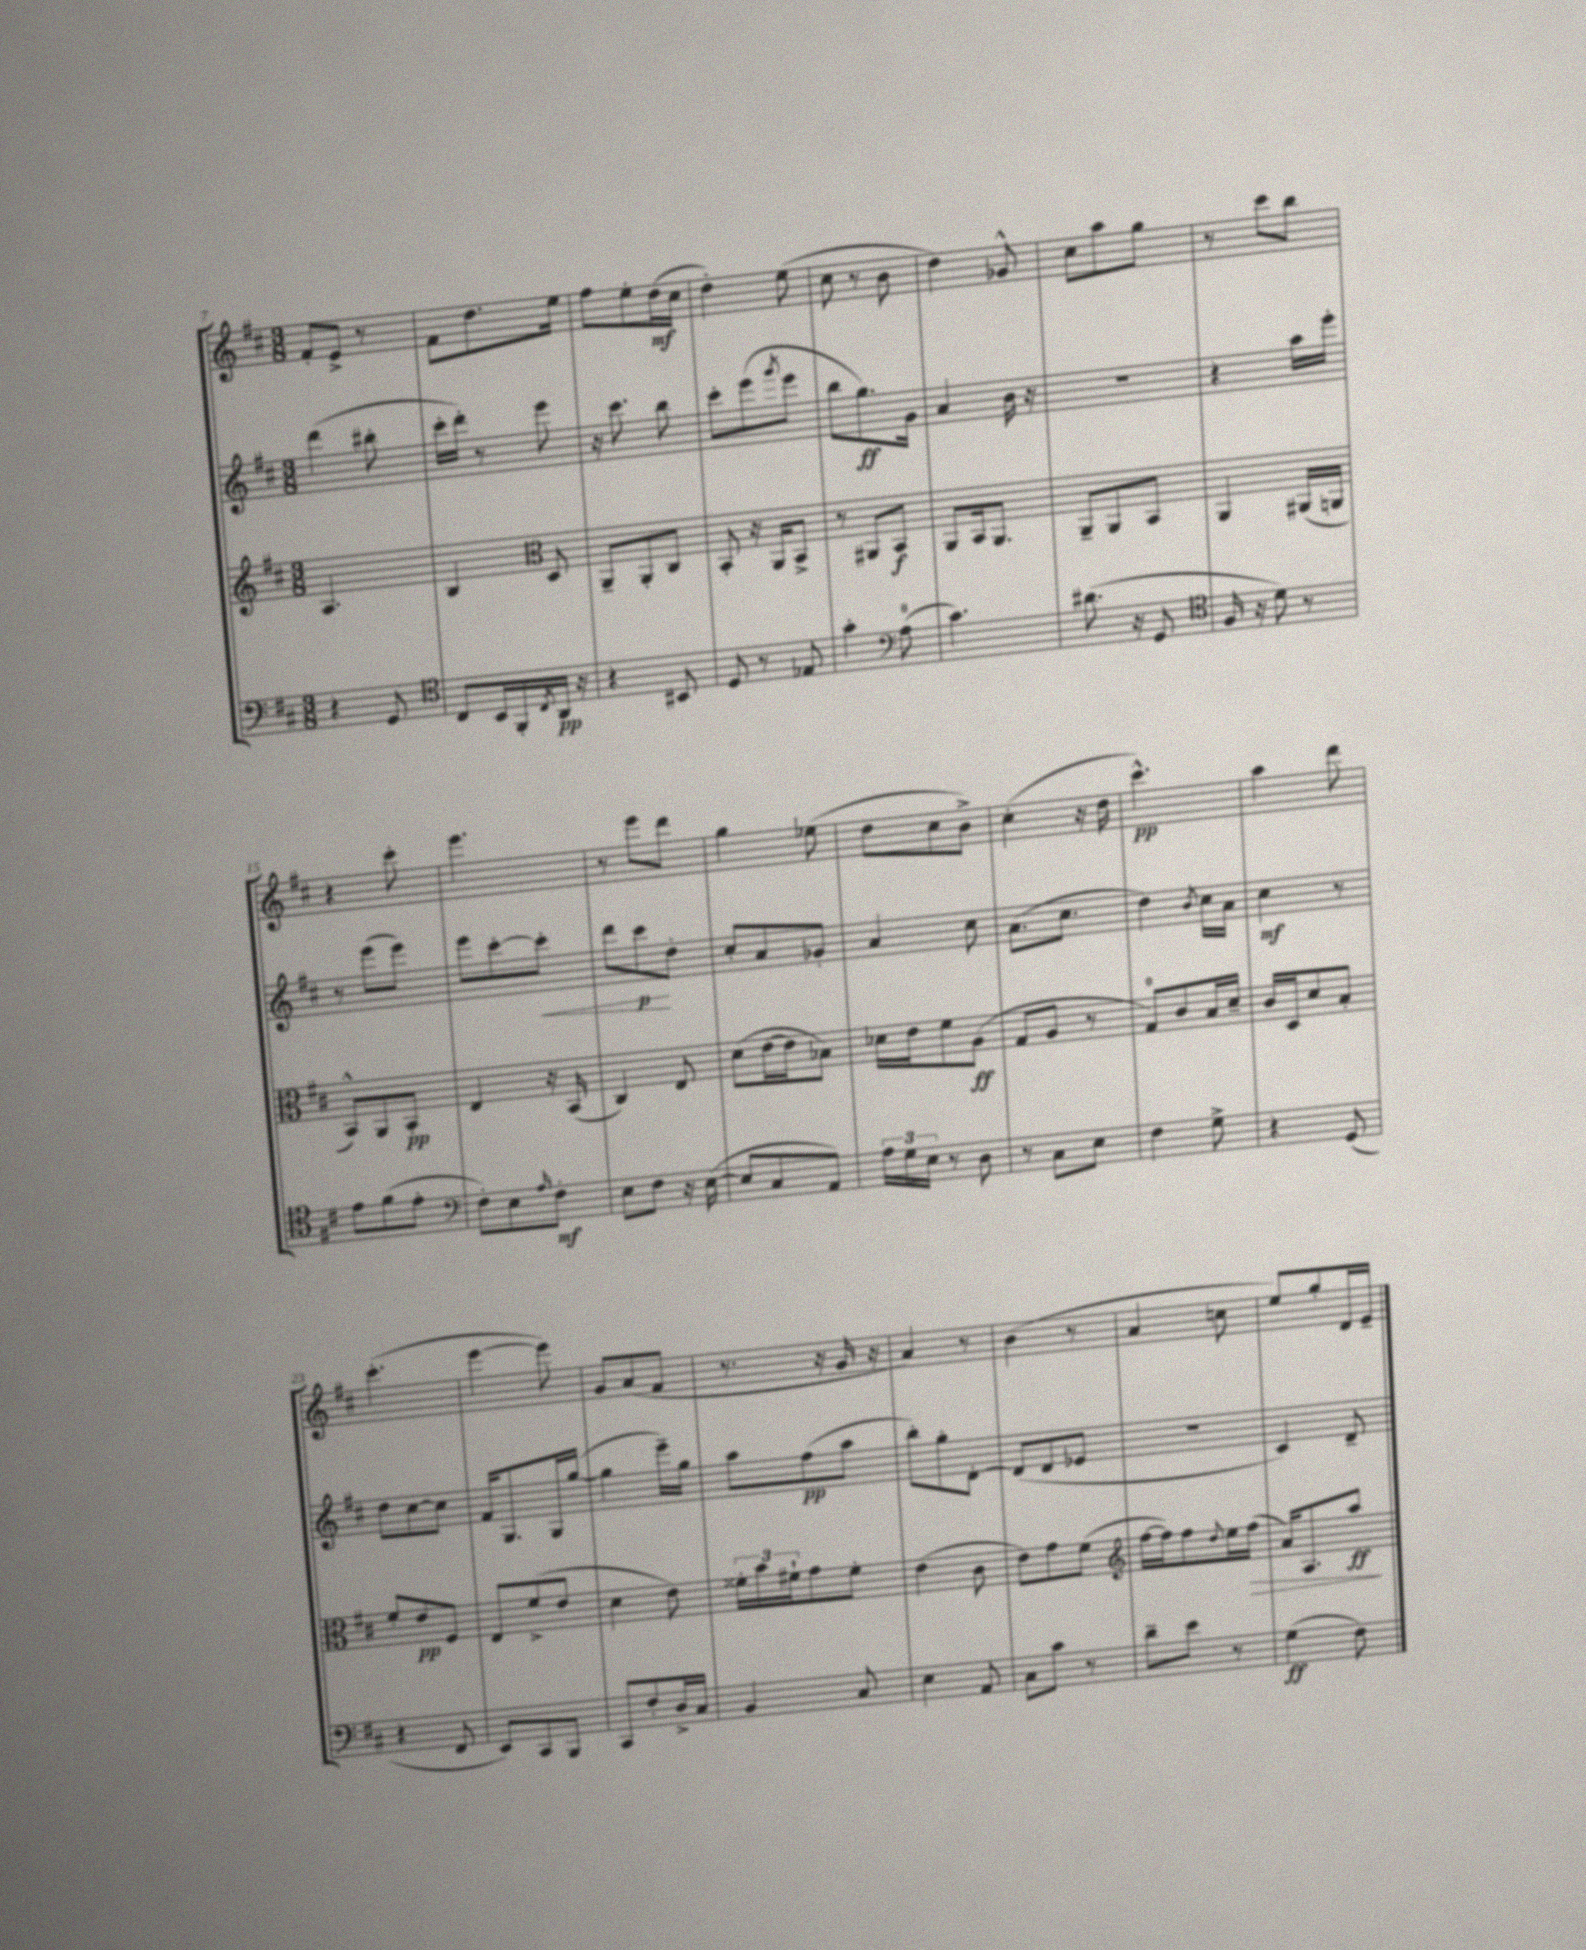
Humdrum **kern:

**kern	**kern	**kern	**kern
*staff4	*staff3	*staff2	*staff1
*clefF4	*clefG2	*clefG2	*clefG2
*k[f#c#]	*k[f#c#]	*k[f#c#]	*k[f#c#]
*M3/8	*M3/8	*M3/8	*M3/8
4r	4.A	(4ddd	8f#'
.	.	.	8e^
8GG	.	8bb#'	8r
=	=	=	=
*clefC4	*	*	*
8C#	4B	16ccc#'	8f#
.	.	16ddd')	.
16BB	.	8r	8.dd
16FF#'	.	.	.
*	*clefC3	*	*
8qC#	.	.	.
16AA	8D	8eee	.
16r	.	.	16ee
=	=	=	=
4r	8AA~	16r	8ff#
.	.	8.ccc#	.
.	8AA'	.	8ee'
8BB#	8C#	8bb	(16dd
.	.	.	16cc#
=	=	=	=
8D	8BB'	8ccc#'	4dd')
8r	16r	(8eee	.
.	16AA	.	.
.	.	8qggg	.
8E-	8BB^	8eee	(8ee
=	=	=	=
4g'	8r	8bb	8cc#
.	8AA#	8.gg)	8r
*clefF4	*	*	*
(8A	8BB	.	8b
.	.	16g	.
=	=	=	=
4.c#)	8AA	4a	4dd)
.	16BB	.	.
.	8.AA	.	.
.	.	16b	8g-^^
.	.	16r	.
=	=	=	=
(8.d#	8AA~	4.r	8cc#
.	8AA	.	8aa
16r	.	.	.
8GG	8BB	.	8gg
=	=	=	=
*clefC4	*	*	*
16F#	4AA	4r	8r
16r	.	.	.
8d)	.	.	8ccc#
8r	(16AA#	16aa	8bb
.	16AA	16eee'	.
=	=	=	=
8e	8BB^^)	8r	4r
(8f#	8AA	(8eee	.
8e'	8BB'	8eee)	8ccc#'
=	=	=	=
*clefF4	*	*	*
8F#')	4E	8eee	4.eee
8E	.	[8ccc#'	.
16qqA	.	.	.
8F#'	16r	8ccc#']	.
.	(16BB	.	.
=	=	=	=
8E	4C#)	8ddd	8r
8F#	.	8ccc#	8eee
16r	8E	8dd'	8ddd
([16E	.	.	.
=	=	=	=
8E]	(8d	8cc#'	4gg
8C#	[16e	8a	.
.	16e]	.	.
8AA)	8B-)	8g-'	(8ee-
=	=	=	=
24A	16d-	4a	8dd
24G	.	.	.
.	16e	.	.
24E	.	.	.
8r	8f#	.	8cc#
8D	(8A	8cc#	8b^)
=	=	=	=
8r	8G	(8.a	(4cc#'
8C#	8A	.	.
.	.	8.cc#	.
8E	8r	.	16r
.	.	.	16dd
=	=	=	=
4F#	8G)	4dd)	4.ccc#^^)
.	8c#	.	.
.	.	8qb	.
8G^	16B	16cc#	.
.	16d~	16a	.
=	=	=	=
4r	16c#	4cc#	4aa
.	16D	.	.
.	8d	.	.
(8GG	8B'	8r	8ddd
=	=	=	=
4r	8f#'	8dd	(4.ccc#'
.	8e	[8cc#	.
8FF#	8F#	8cc#]	.
=	=	=	=
8EE)	8E	16f#	[4eee
.	.	8.G	.
8CC#	(8f#^	.	.
8BBB	8e	16G	8eee])
.	.	([16gg	.
=	=	=	=
8CC#	4d	4gg]	8g
8F#'	.	.	(8a
16D^	8e)	16eee~)	8f#
16C#	.	16gg	.
=	=	=	=
4BB	24f##'	8aa	8.r
.	24b	.	.
.	24f#`	.	.
.	8g	(8ff#	.
.	.	.	16r
8C#	8f#'	8aa	16g
.	.	.	16r
=	=	=	=
4E	(4e	8bb')	4a)
.	.	8gg'	.
8AA	8c#	[8d'	8r
=	=	=	=
8C#	8e)	(8d]	(4b
8c#	8g	8d	.
8r	(8f#	8e-	8r
=	=	=	=
*	*clefG2	*	*
8d~	[16ff#	4.r	4a
.	16ff#])	.	.
8e	8ff#	.	.
.	8qqdd	.	.
8r	16ee	.	8cc
.	(16ff#	.	.
=	=	=	=
(4G	16a)	4c#)	8ee)
.	8.A	.	.
.	.	.	8gg'
8F#)	8aa	8d~	16d
.	.	.	16e~
==	==	==	==
*-	*-	*-	*-
